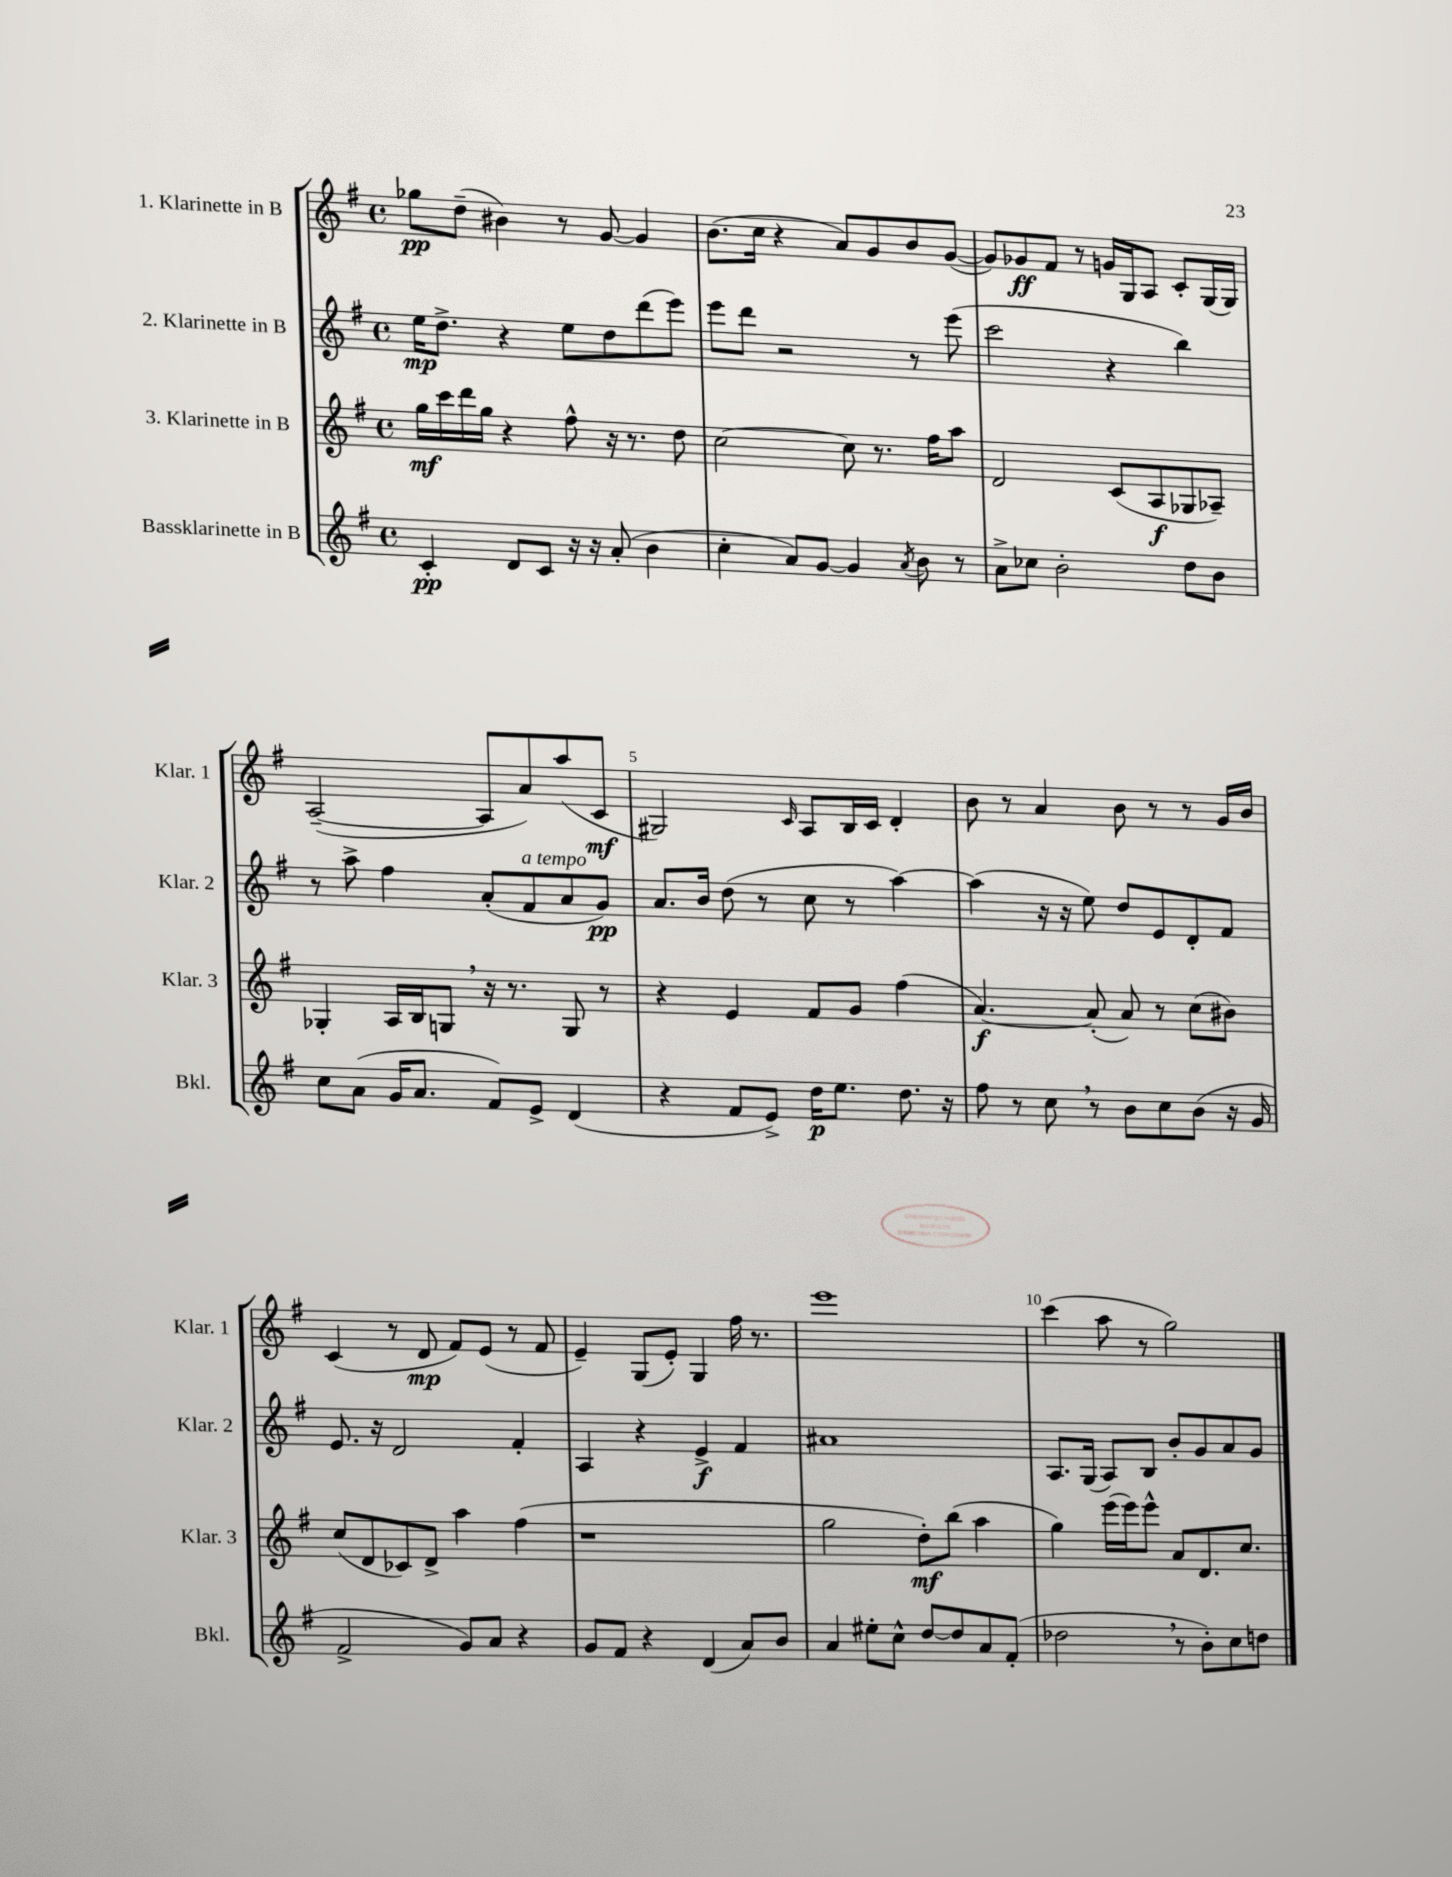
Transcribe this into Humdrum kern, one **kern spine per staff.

**kern	**dynam	**kern	**dynam	**kern	**dynam	**kern	**dynam
*part4	*part4	*part3	*part3	*part2	*part2	*part1	*part1
*staff4	*staff4	*staff3	*staff3	*staff2	*staff2	*staff1	*staff1
*I"Bassklarinette in B	*	*I"3. Klarinette in B	*	*I"2. Klarinette in B	*	*I"1. Klarinette in B	*
*I'Bkl.	*	*I'Klar. 3	*	*I'Klar. 2	*	*I'Klar. 1	*
*clefG2	*	*clefG2	*	*clefG2	*	*clefG2	*
*k[f#]	*	*k[f#]	*	*k[f#]	*	*k[f#]	*
*M4/4	*	*M4/4	*	*M4/4	*	*M4/4	*
*met(c)	*	*met(c)	*	*met(c)	*	*met(c)	*
=1	=1	=1	=1	=1	=1	=1	=1
4c'/	pp	16gg\LL	mf	16ee\KL	mp	8gg-X\L	pp
.	.	16ccc\	.	8.dd^\J	.	.	.
.	.	16ddd\	.	.	.	(8dd~\J	.
.	.	16gg\JJ	.	.	.	.	.
8d/L	.	4r	.	4r	.	4b#X\)	.
8c/J	.	.	.	.	.	.	.
16r	.	8ff#^^\	.	8ee\L	.	8r	.
16r	.	.	.	.	.	.	.
(8a'/	.	16r	.	8dd\	.	[8g/	.
.	.	8.r	.	.	.	.	.
4b\	.	.	.	(8ddd\	.	4g/]	.
.	.	8dd\	.	8eee\J)	.	.	.
=2	=2	=2	=2	=2	=2	=2	=2
4cc'\	.	[2cc\	.	8eee\L	.	(8.b\L	.
.	.	.	.	8ddd\J	.	.	.
.	.	.	.	.	.	16cc\Jk	.
8a/L)	.	.	.	2r	.	4r	.
[8g/J	.	.	.	.	.	.	.
4g/]	.	8cc\]	.	.	.	8a/L)	.
.	.	8.r	.	.	.	8g/	.
8qa/	.	.	.	.	.	.	.
8b\	.	.	.	8r	.	8b/	.
.	.	16ff#\KL	.	.	.	.	.
8r	.	8aa\J	.	(8eee\	.	([8g/J	.
=3	=3	=3	=3	=3	=3	=3	=3
8a^\L	.	2d/	.	2ccc\	.	8g/L])	.
8cc-X\J	.	.	.	.	.	8g-X/	ff
2b'\	.	.	.	.	.	8f#/J	.
.	.	.	.	.	.	8r	.
.	.	(8c/L	.	4r	.	16gn/LL	.
.	.	.	.	.	.	16G/J	.
.	.	8A/	f	.	.	8A/J	.
8dd\L	.	8G-X/	.	4bb\)	.	8c'/L	.
8b\J	.	8A-X~/J)	.	.	.	(16G/L	.
.	.	.	.	.	.	16G/JJ)	.
!!LO:LB:g=z
=4	=4	=4	=4	=4	=4	=4	=4
8cc\L	.	4G-X'/	.	8r	.	([2A~/	.
(8a\J	.	.	.	8aa^\	.	.	.
16g/KL	.	16A/LL	.	4ff#\	.	.	.
8.a/J	.	16B/J	.	.	.	.	.
.	.	8Gn,/J	.	.	.	.	.
8f#/L)	.	16r	.	(8a'/L	.	8A/L]	.
.	.	8.r	.	.	.	.	.
!	!	!	!	!LO:TX:a:i:t=a tempo	!	!	!
8e^/J	.	.	.	8f#/	.	8a/)	.
(4d/	.	8G/	.	8a/	.	(8aa/	.
.	.	8r	.	8g/J)	pp	8c/J	mf
=5	=5	=5	=5	=5	=5	=5	=5
4r	.	4r	.	8.a/L	.	2G#X/)	.
.	.	.	.	16b/Jk	.	.	.
8f#/L	.	4e/	.	(8dd\	.	.	.
8e^/J)	.	.	.	8r	.	.	.
.	.	.	.	.	.	16qqc/	.
16dd\KL	p	8f#/L	.	8cc\	.	8A/L	.
8.ee\J	.	.	.	.	.	.	.
.	.	8g/J	.	8r	.	16B/L	.
.	.	.	.	.	.	16c/JJ	.
8.dd\	.	(4ff#\	.	[4aa\)	.	4d'/	.
16r	.	.	.	.	.	.	.
=6	=6	=6	=6	=6	=6	=6	=6
8ff#\	.	[4.a/)	f	(4aa\]	.	8b\	.
8r	.	.	.	.	.	8r	.
8cc,\	.	.	.	16r	.	4a/	.
.	.	.	.	16r	.	.	.
8r	.	(8a'/]	.	8ee\)	.	.	.
8b\L	.	8a/)	.	8dd/L	.	8b\	.
8cc\	.	8r	.	8e/	.	8r	.
(8b\J	.	(8cc\L	.	8d'/	.	8r	.
16r	.	8b#X\J)	.	8f#/J	.	16g/LL	.
16g/	.	.	.	.	.	16b/JJ	.
!!LO:LB:g=z
=7	=7	=7	=7	=7	=7	=7	=7
2f#^/	.	(8cc/L	.	8.e/	.	(4c/	.
.	.	8d/	.	.	.	.	.
.	.	.	.	16r	.	.	.
.	.	8c-X/)	.	2d/	.	8r	.
.	.	8d^/J	.	.	.	8d/	mp
8g/L)	.	4aa\	.	.	.	8f#/L)	.
8a/J	.	.	.	.	.	(8e/J	.
4r	.	(4ff#\	.	4f#'/	.	8r	.
.	.	.	.	.	.	8f#/	.
=8	=8	=8	=8	=8	=8	=8	=8
8g/L	.	1r	.	4A/	.	4e~/)	.
8f#/J	.	.	.	.	.	.	.
4r	.	.	.	4r	.	(8G/L	.
.	.	.	.	.	.	8e'/J)	.
(4d/	.	.	.	4e^/	f	4G/	.
8a/L)	.	.	.	4f#/	.	16ff#\	.
.	.	.	.	.	.	8.r	.
8b/J	.	.	.	.	.	.	.
=9	=9	=9	=9	=9	=9	=9	=9
4a/	.	2gg\	.	1a#X	.	1eee	.
8ee#X'\L	.	.	.	.	.	.	.
8cc^^\J	.	.	.	.	.	.	.
[8dd/L	.	8dd'\L)	mf	.	.	.	.
8dd/]	.	(8bb\J	.	.	.	.	.
8a/	.	4aa\	.	.	.	.	.
(8f#'/J	.	.	.	.	.	.	.
=10	=10	=10	=10	=10	=10	=10	=10
2dd-X,\	.	4gg\)	.	8.A/L	.	(4ccc\	.
.	.	.	.	(16G/Jk	.	.	.
.	.	(16eee\LL	.	8A/L)	.	8aa\	.
.	.	16eee\J)	.	.	.	.	.
.	.	8eee^^\J	.	8B/J	.	8r	.
8r	.	8a/L	.	8b'/L	.	2gg\)	.
8b'\L)	.	8.d/	.	8g/	.	.	.
8cc\	.	.	.	8a/	.	.	.
.	.	8.cc/J	.	.	.	.	.
8ddn\J	.	.	.	8g/J	.	.	.
==	==	==	==	==	==	==	==
*-	*-	*-	*-	*-	*-	*-	*-
